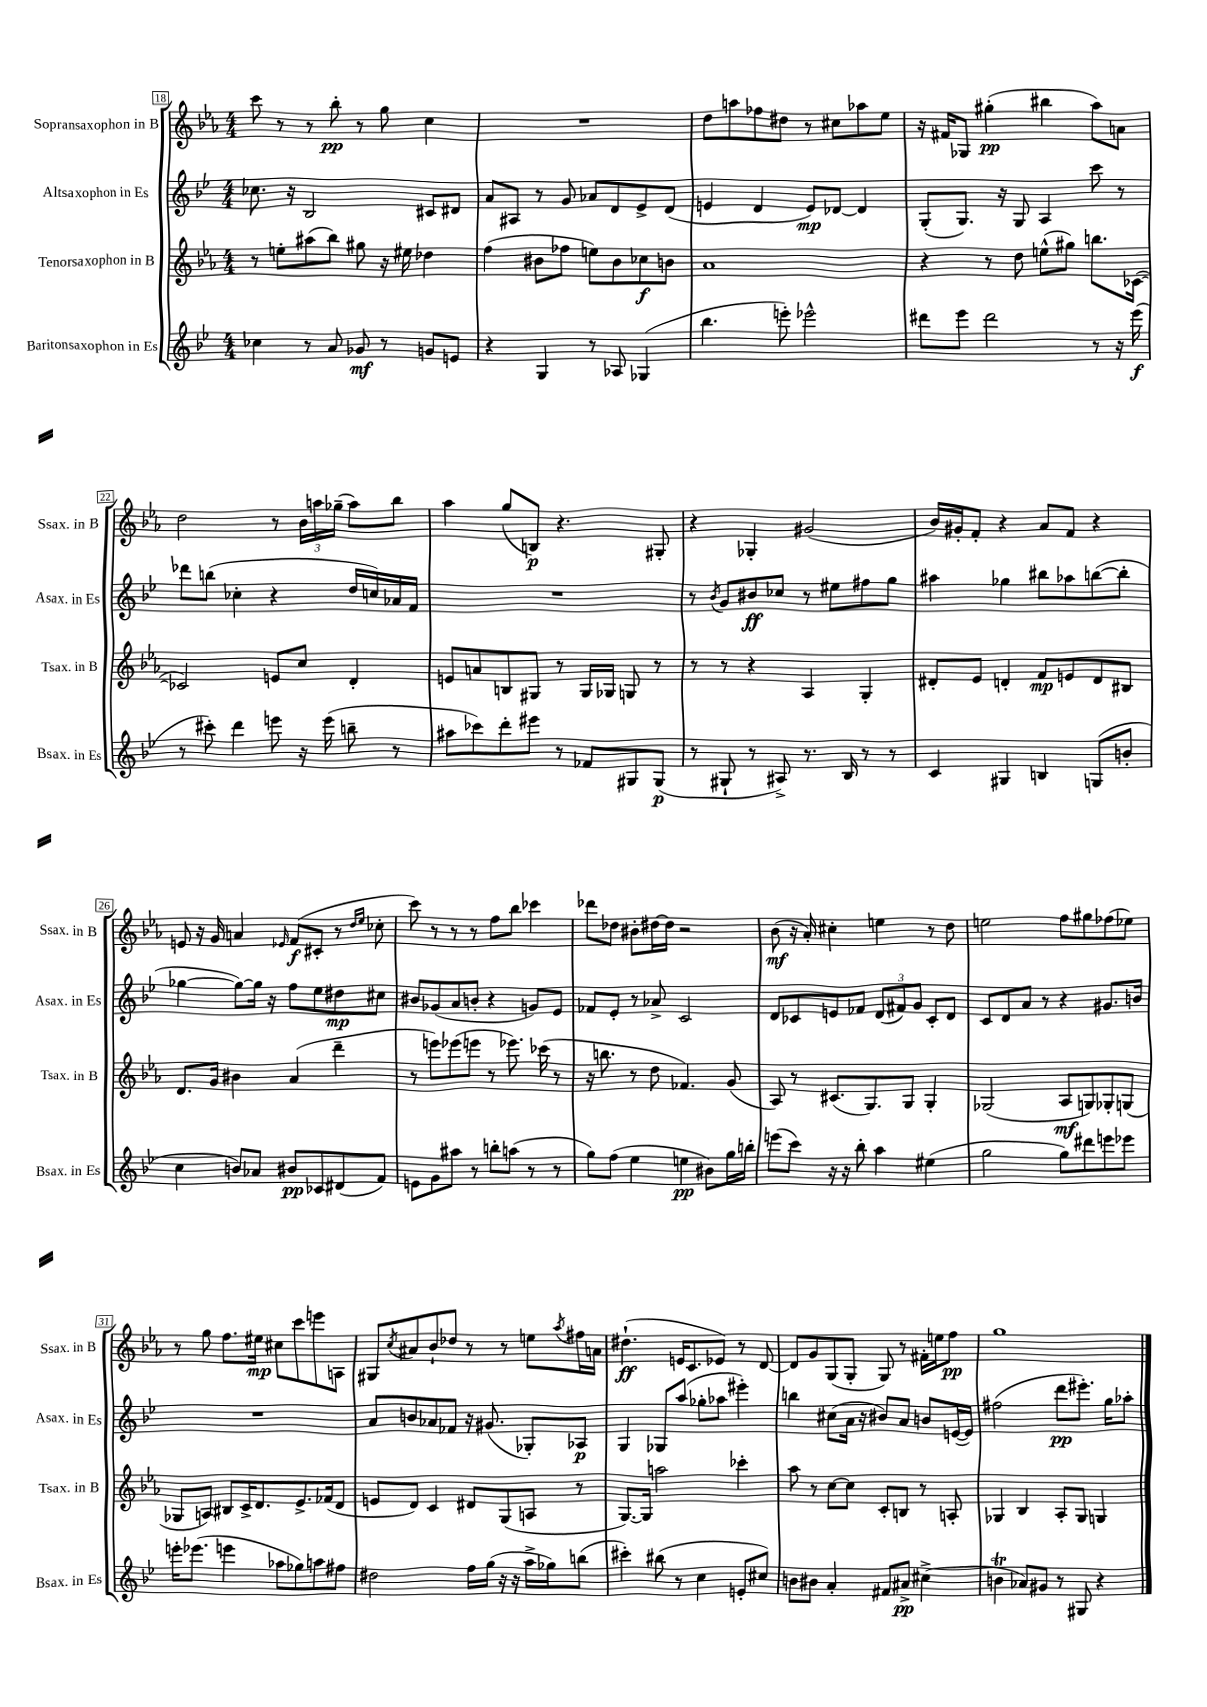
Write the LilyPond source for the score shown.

<<
\new StaffGroup <<
\new Staff = "s0" \with { instrumentName = "Sopransaxophon in B" shortInstrumentName = "Ssax. in B" } {
    \clef treble \key ees \major \numericTimeSignature \time 4/4
    c'''8 r8 r8 bes''8-.\pp r8 g''8 c''4 |
    R1 |
    d''8 a''8 fes''8 dis''8 r8 cis''8 aes''8 ees''8 |
    r16 fis'16 ges8 gis''4-.\pp( bis''4 aes''8) a'8 |
    d''2 r8 \tuplet 3/2 { bes'16 a''16 ges''16--( } a''8) bes''8 |
    aes''4 g''8( b8\p) r4. gis8-. |
    r4 ges4-. gis'2( |
    bes'16) gis'16-. f'8-. r4 aes'8 f'8 r4 |
    e'8 r16 g'16 a'4 \grace { ees'16 } f'8\f( cis'8-. r8 \grace { d''16 ees''16 } ces''8-. |
    c'''8) r8 r8 r8 f''8 bes''8 ces'''4 |
    des'''8 des''8 bis'8-. dis''16~ dis''16 r2 |
    bes'8\mf( r16 aes'16-.) cis''4-. e''4 r8 d''8 |
    e''2 f''8 gis''8 fes''8( ees''8) |
    r8 g''8 f''8. eis''16\mp cis''8 c'''8 e'''8 a8 |
    gis8 \acciaccatura { c''8 } ais'8 bes'8-! des''8 r8 r8 e''8 \acciaccatura { aes''8 } fis''16 a'16 |
    dis''4.-!\ff( e'16 c'8. ees'8) r8 d'8~ |
    d'8 g'8 g8( g8-. g8) r8 fis'16-. e''16 f''8\pp |
    g''1 \bar "|." |
}
\new Staff = "s1" \with { instrumentName = "Altsaxophon in Es" shortInstrumentName = "Asax. in Es" } {
    \clef treble \key bes \major \numericTimeSignature \time 4/4
    ces''8. r16 bes2 cis'8 dis'8 |
    a'8 ais8 r8 g'8 aes'8 d'8 ees'8-> d'8( |
    e'4 d'4 e'8\mp) des'8~ des'4 |
    g8-.( g8.) r16 g8 a4 c'''8 r8 |
    des'''8 b''8( ces''4-. r4 d''16 c''16) aes'16 f'16 |
    R1 |
    r8 \acciaccatura { bes'8 } g'8 bis'8\ff ces''8 r8 eis''8 fis''8 g''8 |
    ais''4 ges''4 bis''8 aes''8 b''8~( b''8-. |
    ges''4~ ges''8~) ges''16 r16 f''8 ees''8 dis''8\mp cis''8 |
    bis'8 ges'8( a'8 b'8-. r4 g'8) ees'8 |
    fes'8 ees'8-. r8 aes'8-> c'2 |
    d'8 ces'8 e'8 fes'8 \tuplet 3/2 { d'8( fis'8) g'8 } ces'8-. d'8 |
    c'8 d'8 a'8 r8 r4 gis'8. b'16 |
    R1 |
    a'8 b'8 aes'8 fes'8 r16 gis'8.( ges8-.) aes8\p |
    g4 ges8 a''8( ges''8-. aes''8 eis'''4-.) |
    b''4 cis''8( a'16 r16 bis'8) a'8 b'8 e'16~( e'16) |
    fis''2( d'''8\pp eis'''8.-.) g''16 aes''8-. \bar "|." |
}
\new Staff = "s2" \with { instrumentName = "Tenorsaxophon in B" shortInstrumentName = "Tsax. in B" } {
    \clef treble \key ees \major \numericTimeSignature \time 4/4
    r8 e''8-. ais''8( bes''8) gis''8 r16 eis''16 des''4 |
    f''4( bis'8 fes''8 e''8) bis'8 ces''8\f b'8 |
    aes'1 |
    r4 r8 d''8 e''8-^( gis''8) b''8. ces'16~( |
    ces'2) e'8 c''8 d'4-. |
    e'8 a'8 b8 gis8 r8 gis16 ges16 g8 r8 |
    r8 r8 r4 aes4 g4-. |
    dis'8-. ees'8 d'4-. f'8\mp e'8 d'8 bis8 |
    d'8. g'16 bis'4 aes'4( d'''4-- |
    r8 e'''8) ees'''8( e'''8 r8 ees'''8.) ces'''16( r8 |
    r16 b''8. r8 d''8 fes'4.) g'8( |
    aes8) r8 cis'8.( g8.) g8 g4-. |
    ges2( aes8\mf g8) ges8-. g8( |
    ges8 a8) bis8 c'16-> d'8. ees'8.-> fes'16( d'8 |
    e'8 d'8) c'4 dis'8 g8( a8 r8 |
    g8.~) g16 a''2 ces'''4-. |
    aes''8 r8 c''8~ c''8 c'8-. b8 r8 a8-. |
    ges4 bes4 aes8-. ges8 g4 \bar "|." |
}
\new Staff = "s3" \with { instrumentName = "Baritonsaxophon in Es" shortInstrumentName = "Bsax. in Es" } {
    \clef treble \key bes \major \numericTimeSignature \time 4/4
    ces''4 r8 a'8 ges'8\mf r8 g'8 e'8 |
    r4 g4 r8 aes8 ges4( |
    bes''4. e'''8-.) ees'''2-^ |
    dis'''8 ees'''8 dis'''2 r8 r16 ees'''16\f( |
    r8 cis'''8-.) d'''4 e'''8 r16 e'''16( b''8-- r8 |
    ais''8 ces'''8) d'''8-. eis'''8 r8 fes'8 gis8 gis8\p( |
    r8 gis8-! r8 ais8->) r8. bes16 r8 r8 |
    c'4 gis4 b4 g8( b'8-. |
    c''4 b'8) aes'8 bis'8\pp ces'8 dis'8( f'8) |
    e'8 g'8 ais''8 r8 b''8-. a''8( r8 r8 |
    g''8) f''8( ees''4 e''4\pp bis'8) g''16 b''16-. |
    e'''8( c'''8) r16 r16 bes''8-. a''4 eis''4( |
    g''2 g''8) dis'''8 e'''8 ees'''8 |
    e'''16-. ees'''8.( e'''4 aes''8 ges''8) a''8 fis''8 |
    dis''2 f''16 g''16( r16 r16 a''16-> ges''16) b''8( |
    cis'''4-.) bis''8( r8 c''4 e'8-. cis''8) |
    b'8 bis'8 a'4-. fis'8 ais'8->\pp cis''4->( |
    b'4\trill aes'8) gis'8 r8 gis8 r4 \bar "|." |
}
>>
>>
\layout { \context { \Score currentBarNumber = #18 \override BarNumber.stencil = #(make-stencil-boxer 0.1 0.3 ly:text-interface::print) } }
